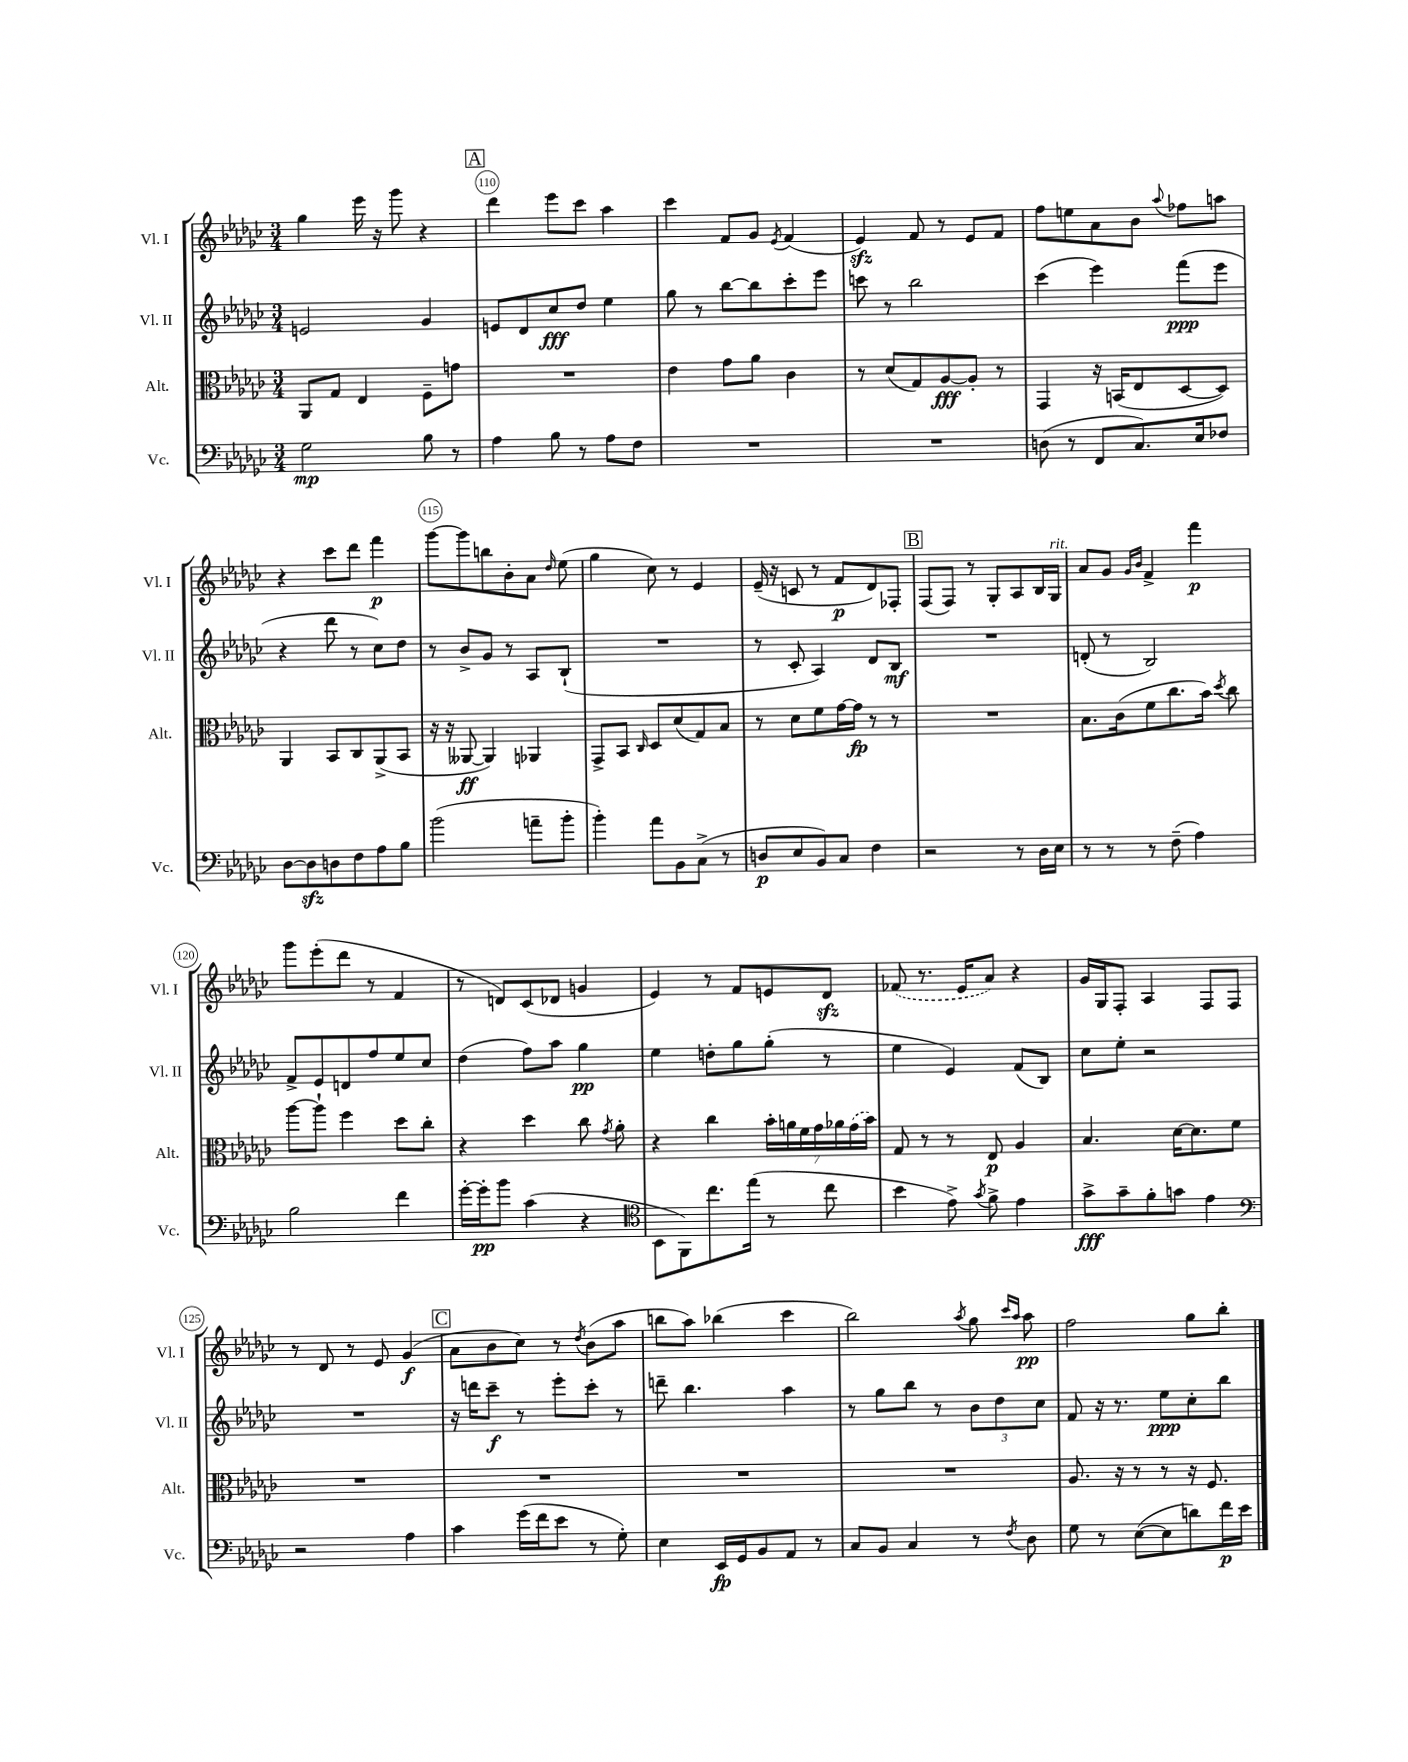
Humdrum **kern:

**kern	**kern	**kern	**kern
*staff4	*staff3	*staff2	*staff1
*clefF4	*clefC3	*clefG2	*clefG2
*k[b-e-a-d-g-c-]	*k[b-e-a-d-g-c-]	*k[b-e-a-d-g-c-]	*k[b-e-a-d-g-c-]
*M3/4	*M3/4	*M3/4	*M3/4
2G-\	8AA-/L	2e/	4gg-\
.	8G-/J	.	.
.	4E-/	.	16eee-\
.	.	.	16r
.	.	.	8ggg-\
8B-\	8F~\L	4g-/	4r
8r	8g\J	.	.
=	=	=	=
4A-\	2.r	8e/L	4ddd-\
.	.	8d-/	.
8B-\	.	8cc-/	8eee-\L
8r	.	8dd-/J	8ccc-\J
8A-\L	.	4ee-\	4aa-\
8F\J	.	.	.
=	=	=	=
2.r	4e-\	8gg-\	4ccc-\
.	.	8r	.
.	8g-\L	[8bb-\L	8f/L
.	8a-\J	8bb-\]	8g-/J
.	.	.	8qe-/
.	4c-\	8ccc-'\	(4f/
.	.	8eee-\J	.
=	=	=	=
2.r	8r	8ccc\	4e-/)
.	(8d-/L	8r	.
.	8G-/)	2bb-\	8f/
.	[8A-/	.	8r
.	8A-'/]J	.	8e-/L
.	8r	.	8f/J
=	=	=	=
(8D\	4GG-/	(4ccc-\	8ff\L
8r	.	.	8ee\
8FF/L	16r	4eee-\)	8a-\
.	(16BB/LK	.	.
8.C-/)	8E-/	.	8b-\J
.	.	.	8qqaa-/
.	[8D-/	(8fff\L	8ff-\L
16E-/k	.	.	.
8F-/J	8D-/]J)	8eee-\J	8aa\J
=	=	=	=
[8D-\L	4AA-/	4r	4r
8D-\]	.	.	.
8D\	8BB-/L	8ddd-\	8ccc-\L
8F\	8C-/	8r	8ddd-\J
8A-\	(8AA-^/	8cc-\L)	4fff\
8B-\J	8BB-/J	8dd-\J	.
=	=	=	=
(2b-\	16r	8r	[8ggg-\L
.	16r	.	.
.	[8AA--/	8b-^/L	8ggg-\]
.	4AA--/])	8g-/J	8bb\
.	.	8r	8b-'\
8a~\L	4AA-/	8A-/L	8a-\J
.	.	.	16qqdd-/
8b-'\J	.	(8B-`/J	(8ee-\
=	=	=	=
4b-'\)	8GG-^/L	2.r	4gg-\
.	8BB-/J	.	.
.	16qqC-/	.	.
8a-\L	8D-/L	.	8cc-\)
8BB-\	(8d-/	.	8r
(8C-^\J	8G-/)	.	4e-/
8r	8B-/J	.	.
=	=	=	=
8D/L	8r	8r	(16e-~/
.	.	.	16r
8E-/	8d-\L	8c-'/	8c/
8BB-/)	8f\	4A-/)	8r
8C-/J	[16g-\L	.	8f/L
.	16g-\]JJ	.	.
4F\	8r	8d-/L	8d-/)
.	8r	8B-/J	8F-'/J
=	=	=	=
2r	2.r	2.r	(8F/L
.	.	.	8F/J)
.	.	.	8r
.	.	.	8G-'/L
8r	.	.	8A-/
16D-\LL	.	.	16B-/L
16E-\JJ	.	.	16G-/JJ
=	=	=	=
8r	8.B-\L	(8d'/	8a-/L
8r	.	8r	8g-/J
.	(16c-\k	.	.
.	.	.	16qqg-/LL
.	.	.	16qqb-/JJ
8r	8f\	2B-/)	4f^/
(8F~\	8.cc-\	.	.
4A-\)	.	.	4fff\
.	16b-\Jk)	.	.
.	8qdd-/	.	.
.	8cc-\	.	.
=	=	=	=
2B-\	[8aa-\L	8f^/L	8ggg-\L
.	8aa-`\]J	8e-/	(8eee-'\
.	4ff\	8d/	8ddd-\J
.	.	8ff/	8r
4f\	8dd-\L	8ee-/	4f/
.	8cc-'\J	8cc-/J	.
=	=	=	=
[16g-'\LL	4r	(4dd-\	8r
16g-'\]J	.	.	.
8b-\J	.	.	8d/L)
(4c-\	4dd-\	8ff\L)	(8c-/
.	.	8aa-\J	8d-/J
4r	8cc-\	4gg-\	4g/
.	8qg-/	.	.
.	8a-'\	.	.
=	=	=	=
*clefC4	*	*	*
8BB-\L	4r	4ee-\	4e-/)
8FF\)	.	.	.
8.cc-\	4cc-\	8dd'\L	8r
.	.	8gg-\	8f/L
(16ee-\Jk	.	.	.
8r	28b-'\LL	(8gg-'\J	8e/
.	28a\	.	.
.	28f\	.	.
.	28g-\	.	.
8cc-\	.	8r	8d-/J
.	28a-\	.	.
.	(28g-\	.	.
.	28b-\JJ)	.	.
=	=	=	=
4b-\	8G-/	4ee-\	(8f-/
.	8r	.	8.r
8e-^\)	8r	4e-/)	.
.	.	.	16e-/LK
8qg-/	.	.	.
8f^\	8E-/	.	8a-/J)
4e-\	4A-/	(8f/L	4r
.	.	8B-/J)	.
=	=	=	=
8g-^\L	4.B-/	8cc-\L	16g-/LL
.	.	.	16G-/J
8g-~\	.	8ee-'\J	8F'/J
8f'\	.	2r	4A-/
8g\J	[16d-\LK	.	.
.	8.d-\]	.	.
4e-\	.	.	8F/L
.	8f\J	.	8F/J
=	=	=	=
*clefF4	*	*	*
2r	2.r	2.r	8r
.	.	.	8d-/
.	.	.	8r
.	.	.	8e-/
4A-\	.	.	(4g-/
=	=	=	=
4c-\	2.r	16r	8a-\L
.	.	16ddd\LK	.
.	.	8ccc-~\J	8b-\
(16g-\LL	.	8r	8cc-\J)
16f\J	.	.	.
8e-\J	.	8eee-'\L	8r
.	.	.	8qdd-/
8r	.	8ccc-'\J	(8b-\L
8G-'\)	.	8r	8aa-\J
=	=	=	=
4E-\	2.r	8ddd~\	8bb\L
.	.	4.bb-\	8aa-\J)
16EE-/LL	.	.	(4bb-\
16GG-/J	.	.	.
8BB-/	.	.	.
8AA-/J	.	4aa-\	4ccc-\
8r	.	.	.
=	=	=	=
8C-/L	2.r	8r	2bb-\)
8BB-/J	.	8gg-\L	.
4C-/	.	8bb-\J	.
.	.	8r	.
.	.	.	8qaa-/
8r	.	12b-\L	8gg-\
.	.	12dd-\	.
.	.	.	16qqccc-/LL
8qF/	.	.	16qqaa-/JJ
8D-\	.	.	8aa-\
.	.	12cc-\J	.
=	=	=	=
8G-\	8.A-/	8f/	2ff\
8r	.	16r	.
.	16r	8.r	.
([8E-\L	8r	.	.
8E-\]	8r	8ee-\L	.
8d\)	16r	8cc-'\	8gg-\L
.	8.F/	.	.
16f\L	.	8bb-\J	8bb-'\J
16e-\JJ	.	.	.
==	==	==	==
*-	*-	*-	*-
